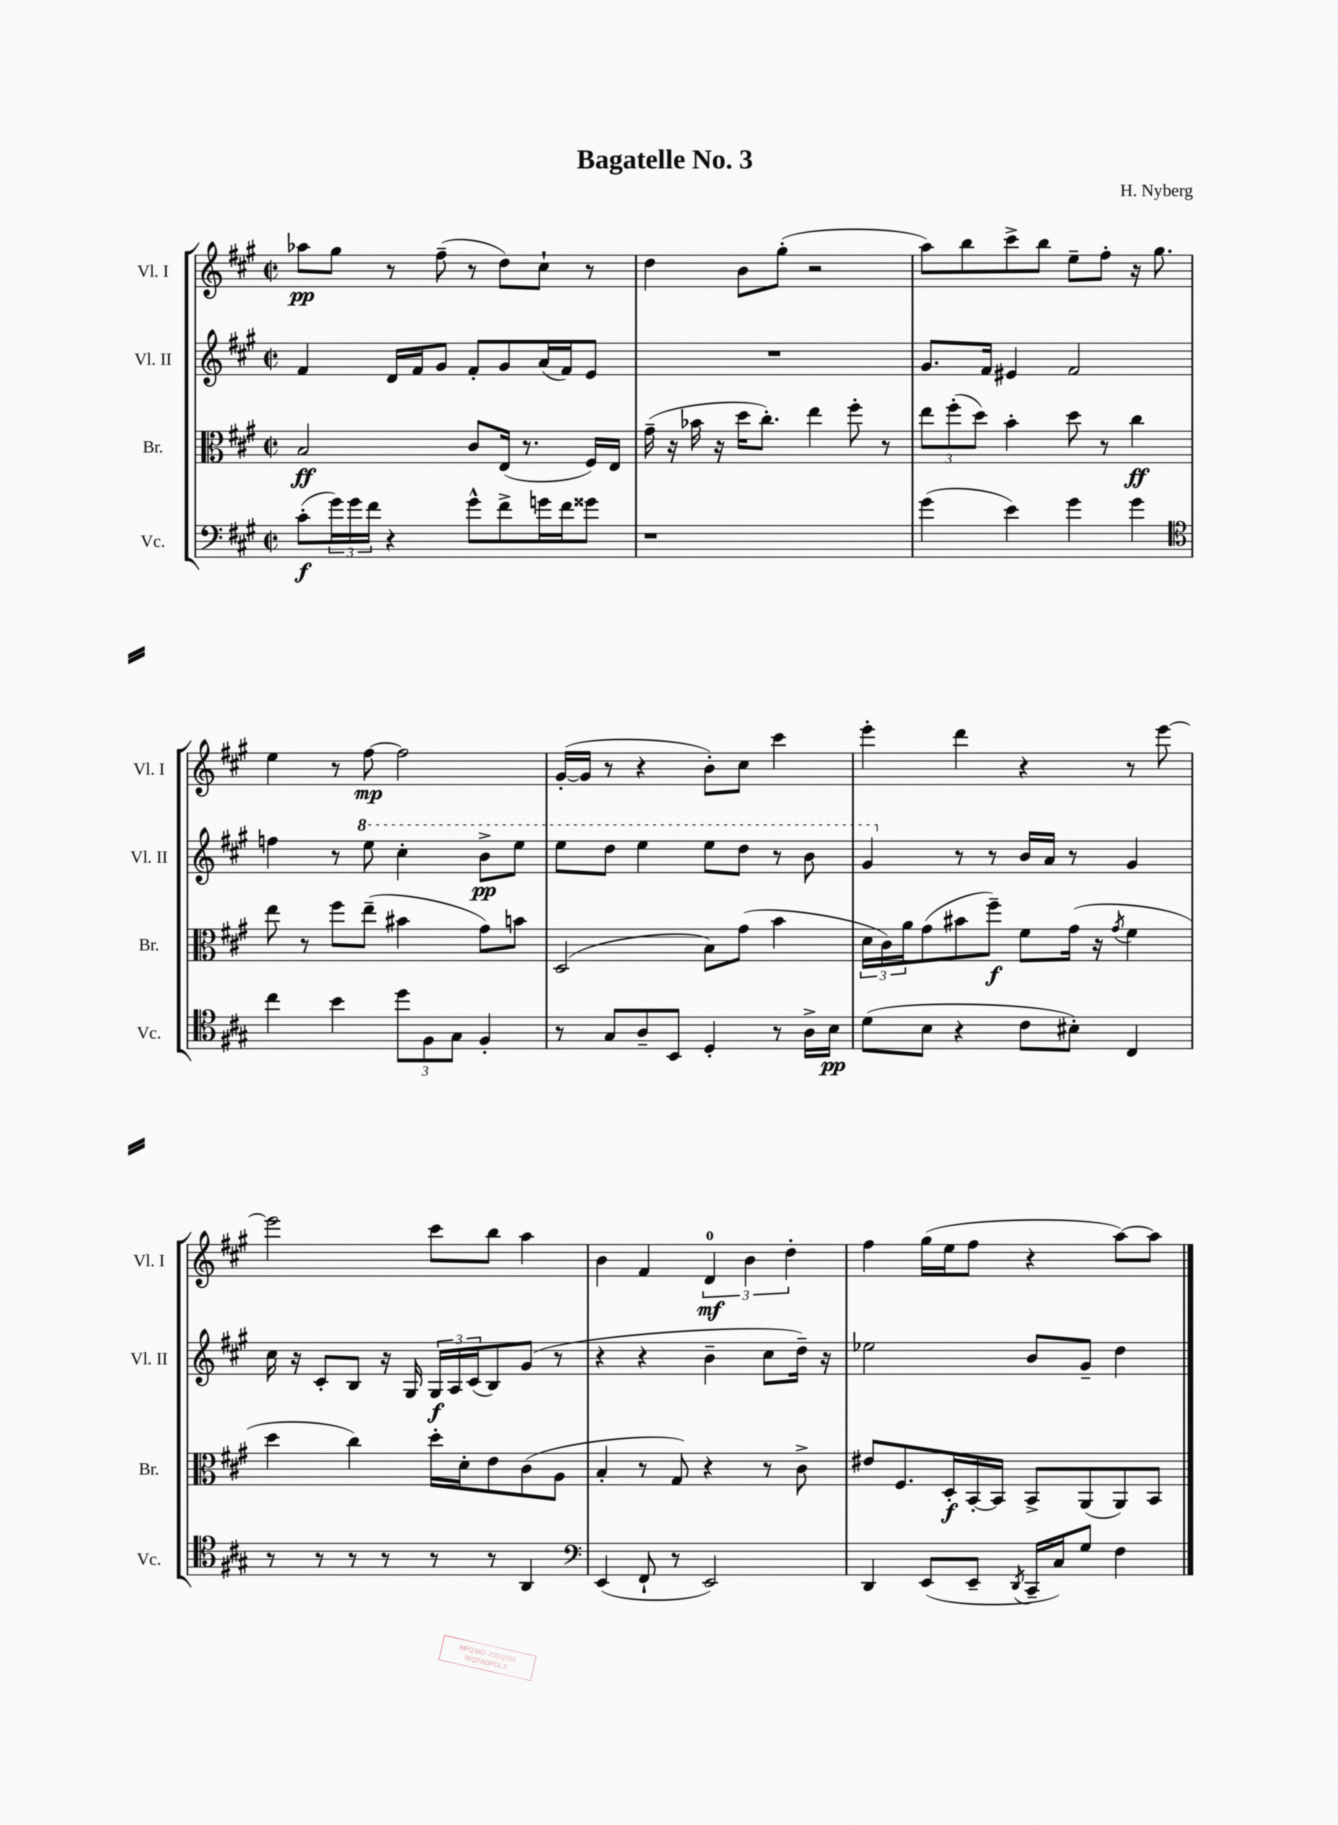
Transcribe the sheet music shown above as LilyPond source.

\header { title = "Bagatelle No. 3" composer = "H. Nyberg" }
<<
\new StaffGroup <<
\new Staff = "s0" \with { instrumentName = "Vl. I" shortInstrumentName = "Vl. I" } {
    \clef treble \key a \major \defaultTimeSignature \time 2/2
    aes''8\pp gis''8 r8 fis''8--( r8 d''8) cis''8-! r8 |
    d''4 b'8 gis''8-.( r2 |
    a''8) b''8 cis'''8-> b''8 e''8-- fis''8-. r16 gis''8. |
    e''4 r8 fis''8~\mp fis''2 |
    gis'16~-.( gis'16 r8 r4 b'8-.) cis''8 cis'''4 |
    e'''4-. d'''4 r4 r8 e'''8~ |
    e'''2 cis'''8 b''8 a''4 |
    b'4 fis'4 \tuplet 3/2 { d'4-0\mf b'4 d''4-. } |
    fis''4 gis''16( e''16 fis''8 r4 a''8~) a''8 \bar "|." |
}
\new Staff = "s1" \with { instrumentName = "Vl. II" shortInstrumentName = "Vl. II" } {
    \clef treble \key a \major \defaultTimeSignature \time 2/2
    fis'4 d'16 fis'16 gis'8 fis'8-. gis'8 a'16( fis'16) e'8 |
    R1 |
    gis'8. fis'16 eis'4 fis'2 |
    f''4 r8 \ottava #1 e'''8 cis'''4-. b''8->\pp e'''8 |
    e'''8 d'''8 e'''4 e'''8 d'''8 r8 b''8 |
    gis''4 \ottava #0 r8 r8 b'16 a'16 r8 gis'4 |
    cis''16 r16 cis'8-. b8 r16 gis16 \tuplet 3/2 { gis16\f a16 cis'16( } b8) gis'8( r8 |
    r4 r4 b'4-- cis''8 d''16--) r16 |
    ees''2 b'8 gis'8-- d''4 \bar "|." |
}
\new Staff = "s2" \with { instrumentName = "Br." shortInstrumentName = "Br." } {
    \clef alto \key a \major \defaultTimeSignature \time 2/2
    b2\ff cis'8 e16( r8. fis16) e16 |
    gis'16--( r16 bes'16 r16 d''16 cis''8.-.) e''4 fis''8-. r8 |
    \tuplet 3/2 { e''8 fis''8-.( d''8) } b'4-. d''8 r8 cis''4\ff |
    e''8 r8 fis''8 e''8--( bis'4 gis'8) b'8 |
    d2( b8) gis'8( b'4 |
    \tuplet 3/2 { d'16 cis'16) a'16 } gis'8( bis'8 fis''8--\f) fis'8 gis'16( r16 \acciaccatura { gis'8 } fis'4 |
    d''4 cis''4) d''16-. d'16-. e'8 cis'8( a8 |
    b4-. r8 gis8) r4 r8 cis'8-> |
    eis'8 fis8. d16-.\f b,16~-. b,16 b,8-> a,8( a,8) b,8 \bar "|." |
}
\new Staff = "s3" \with { instrumentName = "Vc." shortInstrumentName = "Vc." } {
    \clef bass \key a \major \defaultTimeSignature \time 2/2
    cis'8-.\f( \tuplet 3/2 { gis'16) gis'16 fis'16 } r4 gis'8-^ fis'8-> g'16 fis'16 gisis'8 |
    r1 |
    gis'4( e'4) gis'4 gis'4 |
    \clef tenor cis''4 b'4 \tuplet 3/2 { d''8 fis8 gis8 } fis4-. |
    r8 gis8 a8-- b,8 d4-. r8 a16-> b16\pp |
    d'8( b8 r4 cis'8 bis8-.) cis4 |
    r8 r8 r8 r8 r8 r8 a,4 |
    \clef bass e,4( fis,8-! r8 e,2) |
    d,4 e,8( e,8-- \acciaccatura { d,8 } cis,16-- cis16) gis8 fis4 \bar "|." |
}
>>
>>
\layout { \context { \Score \remove "Bar_number_engraver" } }
